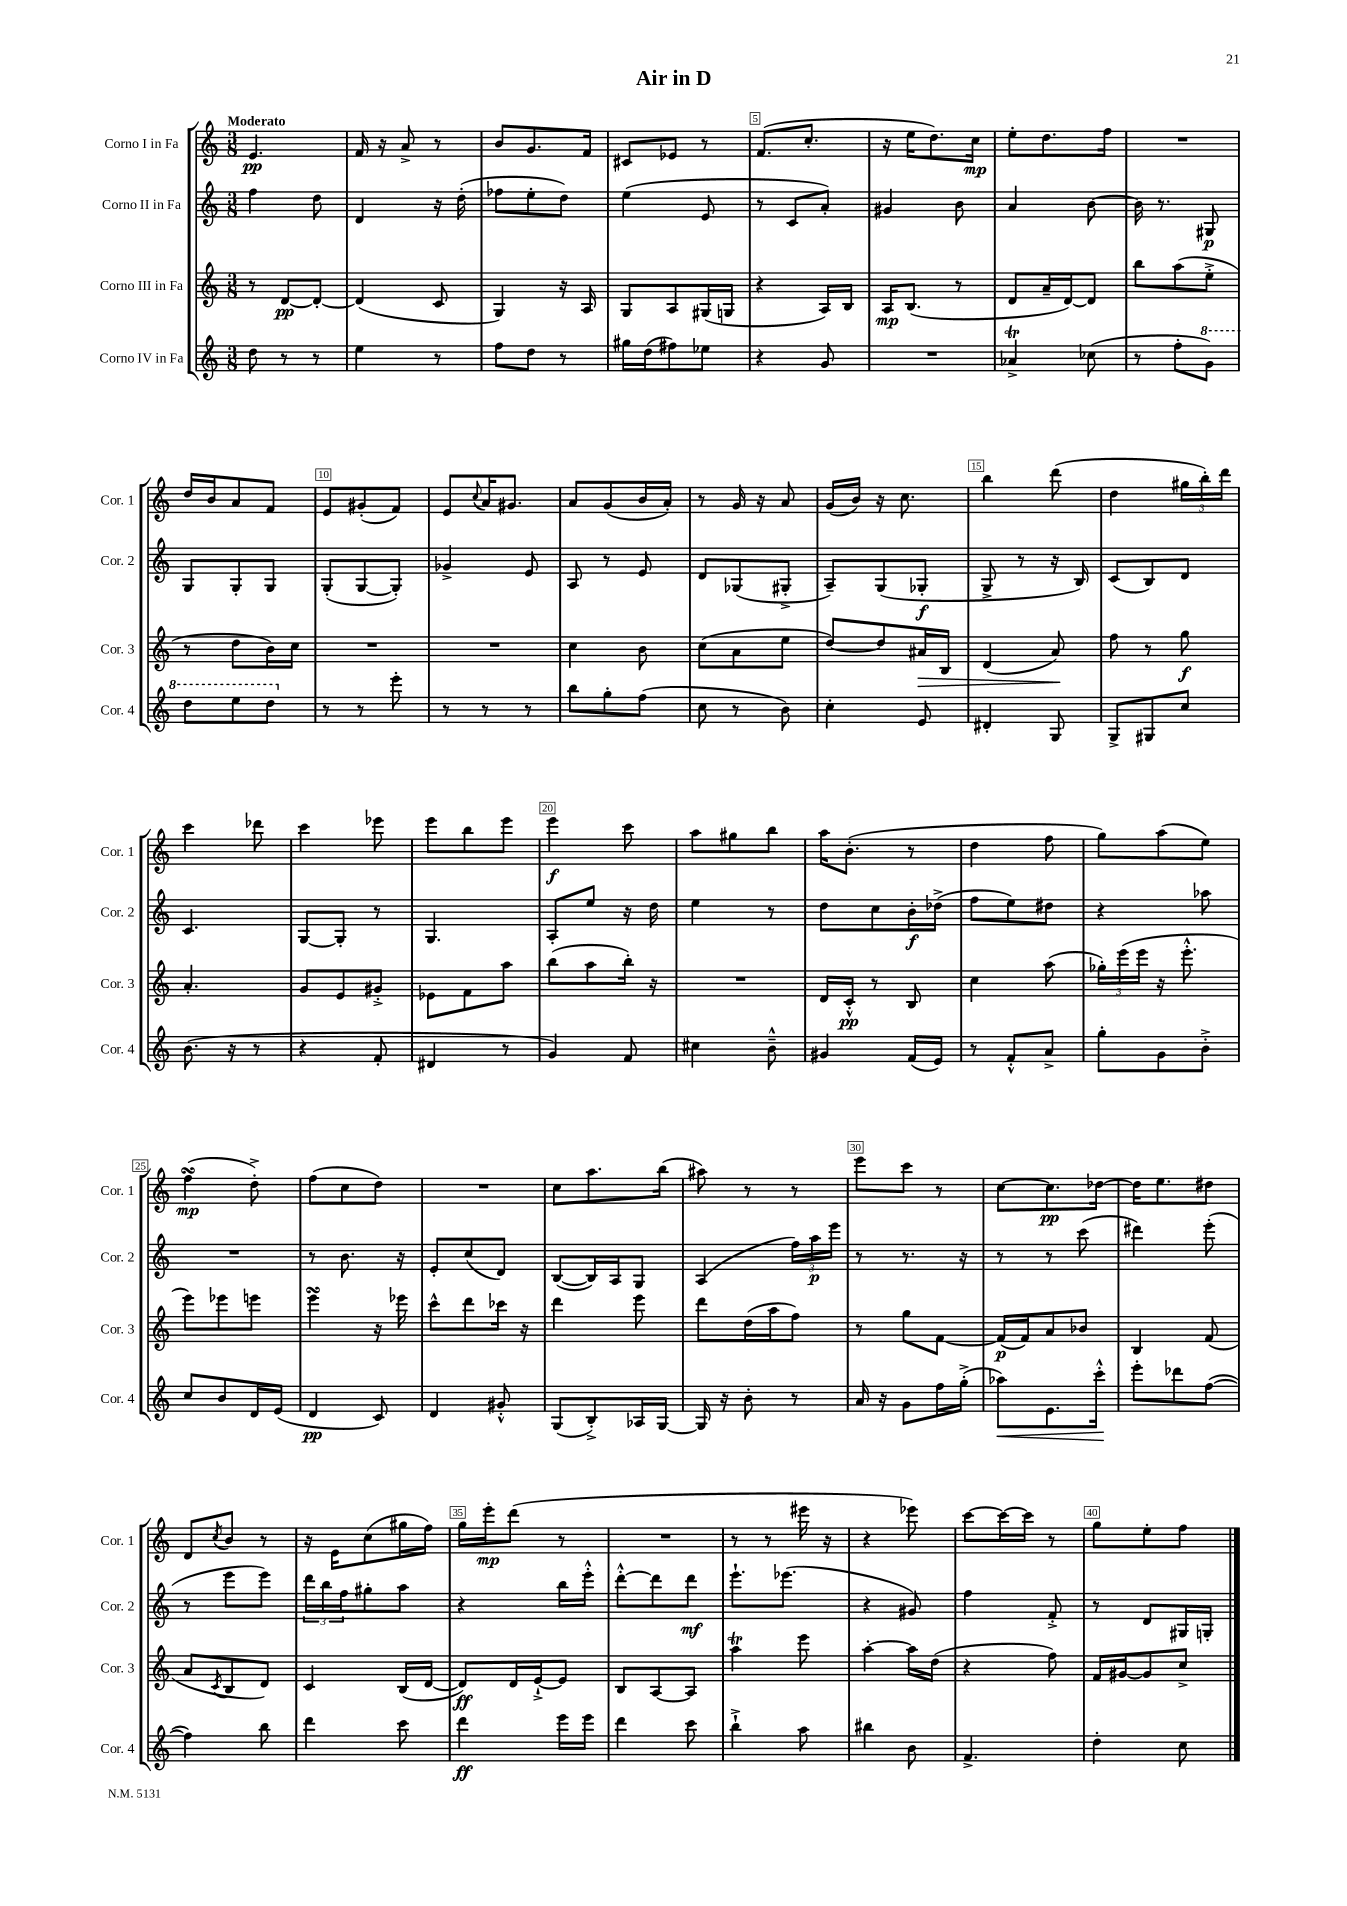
\header { title = "Air in D" }
<<
\new StaffGroup <<
\new Staff = "s0" \with { instrumentName = "Corno I in Fa" shortInstrumentName = "Cor. 1" } {
    \clef treble \key c \major \numericTimeSignature \time 3/8 \tempo "Moderato"
    e'4.\pp |
    f'16 r16 a'8-> r8 |
    b'8 g'8. f'16 |
    cis'8 ees'8 r8 |
    f'8.( c''8.-. |
    r16 e''16 d''8.) c''16\mp |
    e''8-. d''8. f''16 |
    R4. |
    d''16 b'16 a'8 f'8 |
    e'8 gis'8-.( f'8) |
    e'8 \appoggiatura { c''8 } a'16 gis'8. |
    a'8 g'8( b'16 a'16-.) |
    r8 g'16 r16 a'8 |
    g'16( b'16) r16 c''8. |
    b''4 d'''8( |
    d''4 \tuplet 3/2 { gis''16 b''16-.) d'''16 } |
    c'''4 des'''8 |
    c'''4 ees'''8 |
    e'''8 b''8 e'''8 |
    e'''4\f c'''8 |
    a''8 gis''8 b''8 |
    a''16 b'8.-.( r8 |
    d''4 f''8 |
    g''8) a''8( e''8) |
    f''4\turn\mp( d''8-.->) |
    f''8( c''8 d''8) |
    R4. |
    c''8 a''8. b''16( |
    ais''8) r8 r8 |
    e'''8 c'''8 r8 |
    c''8~ c''8.\pp des''16~ |
    des''16 e''8. dis''8 |
    d'8 \acciaccatura { c''8 } b'8 r8 |
    r16 e'16 c''8( gis''16 f''16) |
    g''16 e'''16-.\mp d'''8( r8 |
    R4. |
    r8 r8 eis'''16 r16 |
    r4 ees'''8) |
    c'''8~ c'''16~ c'''16 r8 |
    g''8 e''8-. f''8 \bar "|." |
}
\new Staff = "s1" \with { instrumentName = "Corno II in Fa" shortInstrumentName = "Cor. 2" } {
    \clef treble \key c \major \numericTimeSignature \time 3/8
    f''4 d''8 |
    d'4 r16 d''16-.( |
    fes''8 e''8-. d''8) |
    e''4( e'8 |
    r8 c'8 a'8-.) |
    gis'4 b'8 |
    a'4 b'8~ |
    b'16 r8. gis8\p |
    g8 g8-. g8 |
    g8-.( g8~ g8-.) |
    ges'4-> e'8 |
    a8 r8 e'8 |
    d'8 ges8( gis8-.-> |
    a8--) g8( ges8-.\f |
    g8-> r8 r16 b16) |
    c'8( b8) d'8 |
    c'4. |
    g8~ g8-. r8 |
    g4. |
    a8-. e''8 r16 d''16 |
    e''4 r8 |
    d''8 c''8 b'16-.\f des''16->( |
    f''8 e''8) dis''8 |
    r4 aes''8 |
    R4. |
    r8 b'8. r16 |
    e'8-. c''8( d'8) |
    b8~( b16) a16 g8 |
    a4( \tuplet 3/2 { f''16) a''16\p e'''16 } |
    r8 r8. r16 |
    r8 r8 c'''8( |
    dis'''4) e'''8-.( |
    r8 e'''8 e'''8) |
    \tuplet 3/2 { d'''16 b''16 f''16 } gis''8-. a''8 |
    r4 b''16 e'''16-.-^ |
    d'''8~-.-^ d'''8 d'''8\mf |
    e'''8.-! ees'''8.( |
    r4 gis'8) |
    f''4 f'8-.-> |
    r8 d'8 gis16 g16-. \bar "|." |
}
\new Staff = "s2" \with { instrumentName = "Corno III in Fa" shortInstrumentName = "Cor. 3" } {
    \clef treble \key c \major \numericTimeSignature \time 3/8
    r8 d'8~\pp d'8~-. |
    d'4( c'8 |
    g4) r16 a16 |
    g8 a8 gis16( g16 |
    r4 a16) b16 |
    a16\mp b8.( r8 |
    d'8 a'16-- d'16~) d'8 |
    b''8 a''8( e''8-.-> |
    r8 d''8 b'16) c''16 |
    R4. |
    R4. |
    c''4 b'8 |
    c''8( a'8 e''8 |
    d''8~) d''8 ais'16\> b16 |
    d'4( a'8\!) |
    f''8 r8 g''8\f |
    a'4.-. |
    g'8 e'8 gis'8-.-> |
    ees'8 f'8 a''8 |
    b''8( a''8 b''16-.) r16 |
    R4. |
    d'16 c'16-.-^\pp r8 b8 |
    c''4 a''8( |
    \tuplet 3/2 { ges''16-.) e'''16( e'''16 } r16 e'''8.-.-^ |
    e'''8) ees'''8 e'''8 |
    e'''4\turn r16 ees'''16 |
    c'''8-^ d'''8 ces'''16 r16 |
    d'''4 e'''8 |
    d'''8 d''16( a''16 f''8) |
    r8 g''8 f'8~ |
    f'16\p( f'16) a'8 bes'8 |
    b4 f'8( |
    a'8 \acciaccatura { c'8 } b8 d'8) |
    c'4 b16( d'16~ |
    d'8\ff) d'16 e'16~-!-> e'8 |
    b8 a8~ a8 |
    a''4\trill e'''8 |
    a''4~-. a''16 d''16( |
    r4 f''8) |
    f'16 gis'16~ gis'8 c''8-> \bar "|." |
}
\new Staff = "s3" \with { instrumentName = "Corno IV in Fa" shortInstrumentName = "Cor. 4" } {
    \clef treble \key c \major \numericTimeSignature \time 3/8
    d''8 r8 r8 |
    e''4 r8 |
    f''8 d''8 r8 |
    gis''16 d''16( fis''8) ees''8 |
    r4 g'8 |
    R4. |
    aes'4->\trill ces''8( |
    r8 f''8-. \ottava #1 g''8) |
    d'''8 e'''8 d'''8 \ottava #0 |
    r8 r8 e'''8-. |
    r8 r8 r8 |
    b''8 g''8-. f''8( |
    c''8 r8 b'8) |
    c''4-. e'8 |
    dis'4-. g8 |
    g8-> gis8 c''8 |
    b'8.( r16 r8 |
    r4 f'8-. |
    dis'4 r8 |
    g'4) f'8 |
    cis''4 b'8---^ |
    gis'4 f'16( e'16) |
    r8 f'8-.-^ a'8-> |
    g''8-. g'8 b'8-.-> |
    c''8 b'8 d'16 e'16( |
    d'4\pp c'8) |
    d'4 gis'8-.-^ |
    g8( b8-.->) aes16 g16~ |
    g16 r16 b'8-. r8 |
    a'16 r16 g'8 f''16 g''16-.->( |
    aes''8\<) e'8. c'''16-.-^\! |
    e'''8-. des'''8 f''8~( |
    f''4) b''8 |
    d'''4 c'''8 |
    d'''4\ff e'''16 e'''16 |
    d'''4 c'''8 |
    b''4-!-> a''8 |
    bis''4 b'8 |
    f'4.-> |
    d''4-. c''8 \bar "|." |
}
>>
>>
\layout { \context { \Score \override BarNumber.break-visibility = ##(#f #t #t) barNumberVisibility = #(every-nth-bar-number-visible 5) \override BarNumber.stencil = #(make-stencil-boxer 0.1 0.3 ly:text-interface::print) } }
